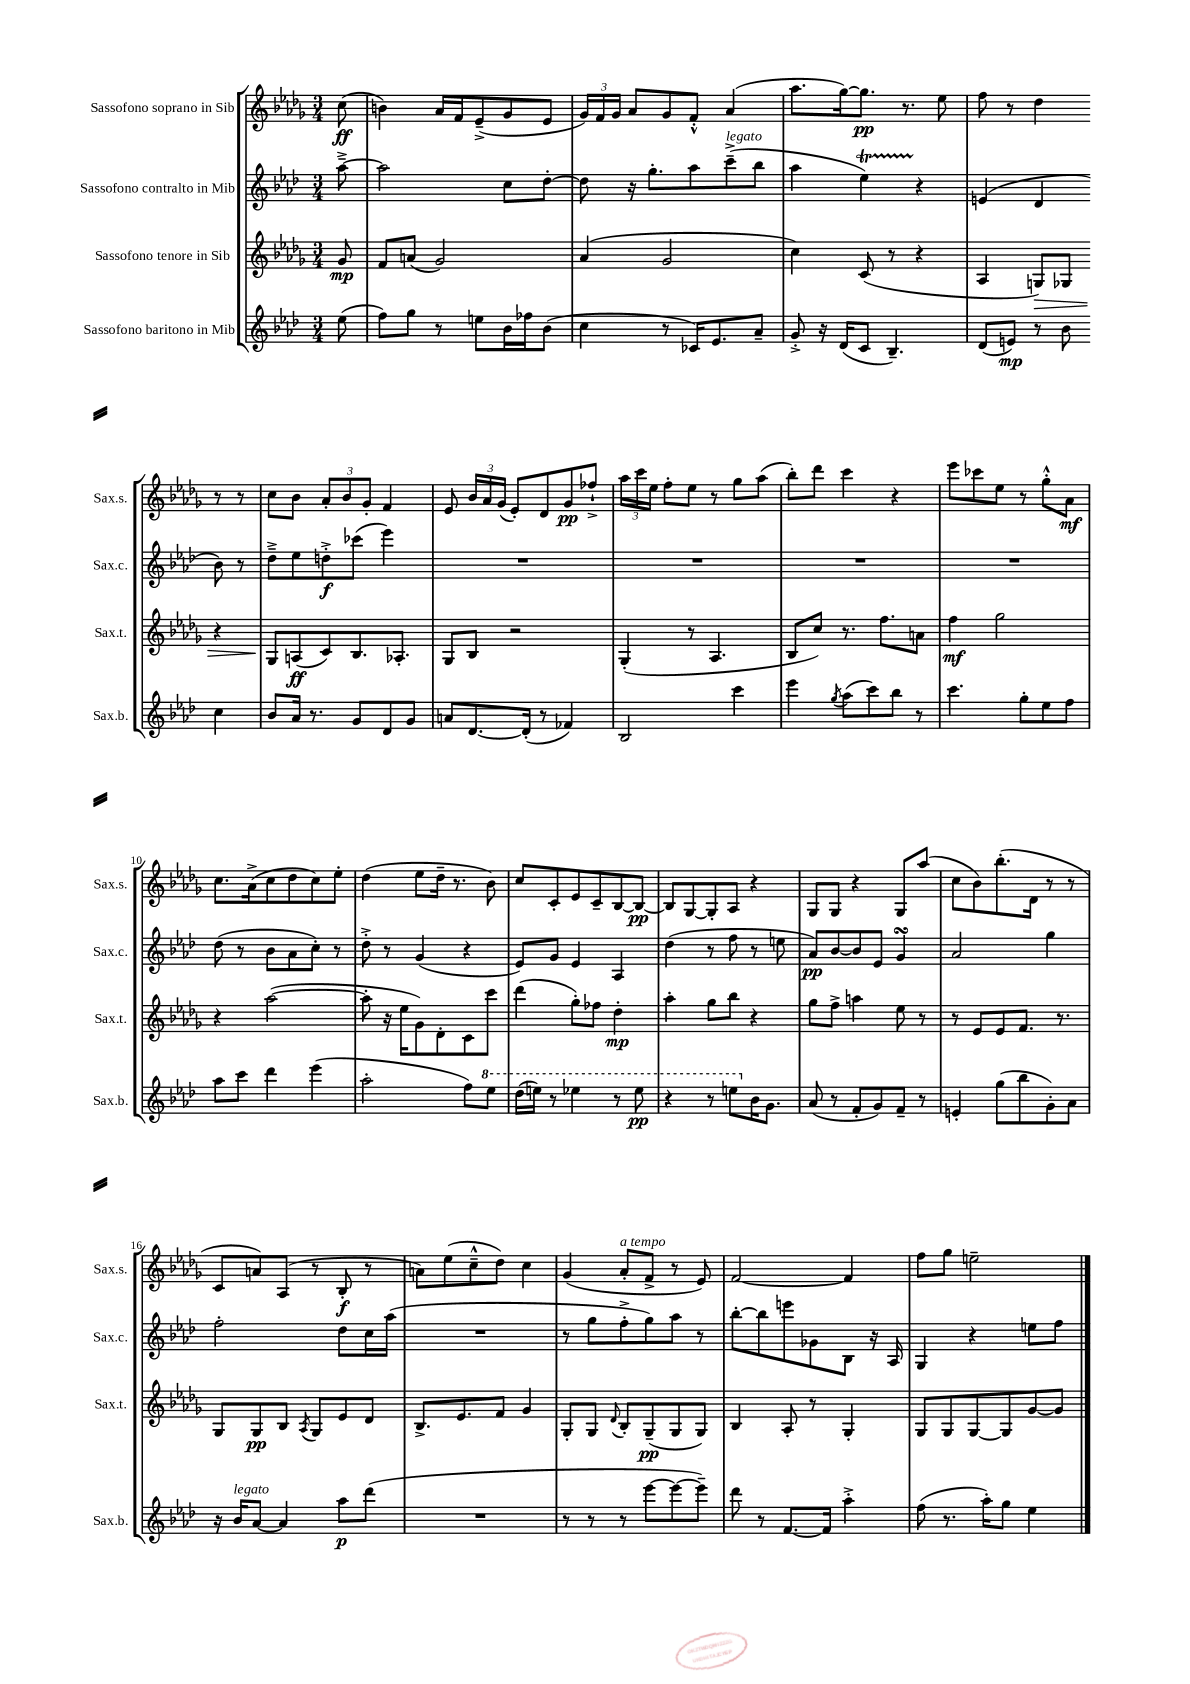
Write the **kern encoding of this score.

**kern	**kern	**kern	**kern
*staff4	*staff3	*staff2	*staff1
*clefG2	*clefG2	*clefG2	*clefG2
*k[b-e-a-d-]	*k[b-e-a-d-g-]	*k[b-e-a-d-]	*k[b-e-a-d-g-]
*M3/4	*M3/4	*M3/4	*M3/4
(8ee-	8g-	[8aa-~^	(8cc
=	=	=	=
8ff)	8f	2aa-]	4b)
8gg	(8a	.	.
8r	2g-)	.	16a-
.	.	.	16f
8ee	.	.	(8e-~^
16b-	.	8cc	8g-
16ff-	.	.	.
(8b-	.	[8dd-'	8e-
=	=	=	=
4cc	(4a-	8dd-]	24g-)
.	.	.	24f
.	.	.	24g-
.	.	16r	8a-
.	.	8.gg'	.
8r	2g-	.	8g-
16c-)	.	8aa-	8f'^^
8.e-	.	.	.
.	.	(8ccc~^	(4a-
8a-~	.	8bb-	.
=	=	=	=
8g'^	4cc)	4aa-	8.aa-
16r	.	.	.
(16d-	.	.	[16gg-)
8c	(8c	4ee-)	8.gg-]
4.B-~)	8r	.	.
.	.	.	8.r
.	4r	4r	.
.	.	.	8ee-
=	=	=	=
(8d-	4A-	(4e	8ff
8e)	.	.	8r
8r	8G)	4d-	4dd-
8b-	8G-	.	.
4cc	4r	8b-)	8r
.	.	8r	8r
=	=	=	=
8b-	8G-	8dd-~^	8cc
16a-	(8A	8ee-	8b-
8.r	.	.	.
.	8c)	8dd'^	12a-'
.	.	.	12b-
8g	8.B-	(8ccc-	.
.	.	.	12g-'
8d-	.	4eee-)	4f
.	8.A-'	.	.
8g	.	.	.
=	=	=	=
8a	8G-	2.r	8e-
[8.d-	8B-	.	24b-
.	.	.	24a-
.	.	.	(24g-
.	2r	.	8e-')
(16d-']	.	.	.
8r	.	.	8d-
4f-)	.	.	8g-
.	.	.	8ff-`^
=	=	=	=
2B-	(4G-'	2.r	24aa-
.	.	.	24ccc
.	.	.	24ee-
.	.	.	8ff'
.	8r	.	8ee-
.	4.A-	.	8r
4ccc	.	.	8gg-
.	.	.	(8aa-
=	=	=	=
4eee-	8B-	2.r	8bb-')
.	8cc)	.	8ddd-
8qgg	.	.	.
(8aa-	8.r	.	4ccc
8ccc)	.	.	.
.	8.ff	.	.
8bb-	.	.	4r
8r	8a	.	.
=	=	=	=
4.ccc	4ff	2.r	8eee-
.	.	.	8ccc-
.	2gg-	.	8ee-
8gg'	.	.	8r
8ee-	.	.	8gg-'^^
8ff	.	.	8a-
=	=	=	=
8aa-	4r	(8dd-	8.cc
8ccc	.	8r	.
.	.	.	(16a-^
4ddd-	([2aa-	8b-	8cc
.	.	8a-	8dd-
(4eee-	.	8cc')	8cc)
.	.	8r	8ee-'
=	=	=	=
2aa-'	8aa-']	8dd-'^	(4dd-
.	16r	8r	.
.	16ee-	.	.
.	8g-)	(4g	8ee-
.	8d-'	.	16dd-~
.	.	.	8.r
8ff)	8c	4r	.
8eee-	8ccc	.	8b-)
=	=	=	=
(16ddd-	(4ddd-	8e-)	8cc
16eee)	.	.	.
8r	.	8g	8c'
4eee-	8gg-')	4e-	8e-
.	8ff-	.	8c~
8r	4dd-'	4A-	[8B-
8eee-	.	.	8B-_
=	=	=	=
4r	4aa-'	(4dd-	8B-]
.	.	.	[8G-
8r	8gg-	8r	8G-']
8eee	8bb-	8ff	8A-
16b-	4r	8r	4r
8.g	.	.	.
.	.	8ee	.
=	=	=	=
(8a-	8gg-	8a-)	8G-
8r	8ff^	[8b-	8G-
8f'	4aa	8b-]	4r
8g)	.	8e-	.
8f~	8ee-	4g	8G-
8r	8r	.	(8aa-
=	=	=	=
4e'	8r	2a-	8cc
.	8e-	.	8b-)
(8gg	8e-	.	(8.bb-'
8bb-	8.f	.	.
.	.	.	16d-
8g')	.	4gg	8r
.	8.r	.	.
8a-	.	.	8r
=	=	=	=
16r	8G-	2ff'	8c
16b-	.	.	.
[8a-	8G-	.	8a)
4a-]	8B-	.	(8A-
.	8qA-	.	.
.	8G-	.	8r
8aa-	8e-	8dd-	8B-'
(8ddd-	8d-	16cc	8r
.	.	(16aa-	.
=	=	=	=
2.r	8.B-^	2.r	8a)
.	.	.	(8ee-
.	8.e-	.	.
.	.	.	8cc~^^
.	8f	.	8dd-)
.	4g-	.	4cc
=	=	=	=
8r	8G-'	8r	(4g-
8r	8G-	8gg	.
.	8qqd-	.	.
8r	8B-'	8ff'^	8a-'
[8eee-	(8G-~	8gg)	8f^
8eee-_	8G-	8aa-	8r
8eee-~])	8G-)	8r	8e-)
=	=	=	=
8ddd-	4B-	[8bb-'	[2f
8r	.	8bb-]	.
[8.f	8A-'	8eee	.
.	8r	8g-	.
16f]	.	.	.
4aa-'^	4G-'	8B-	4f]
.	.	16r	.
.	.	16A-	.
=	=	=	=
(8ff	8G-	4G	8ff
8.r	8G-	.	8gg-
.	[8G-	4r	2ee~
16aa-')	.	.	.
8gg	8G-]	.	.
4ee-	[8g-	8ee	.
.	8g-]	8ff	.
==	==	==	==
*-	*-	*-	*-
